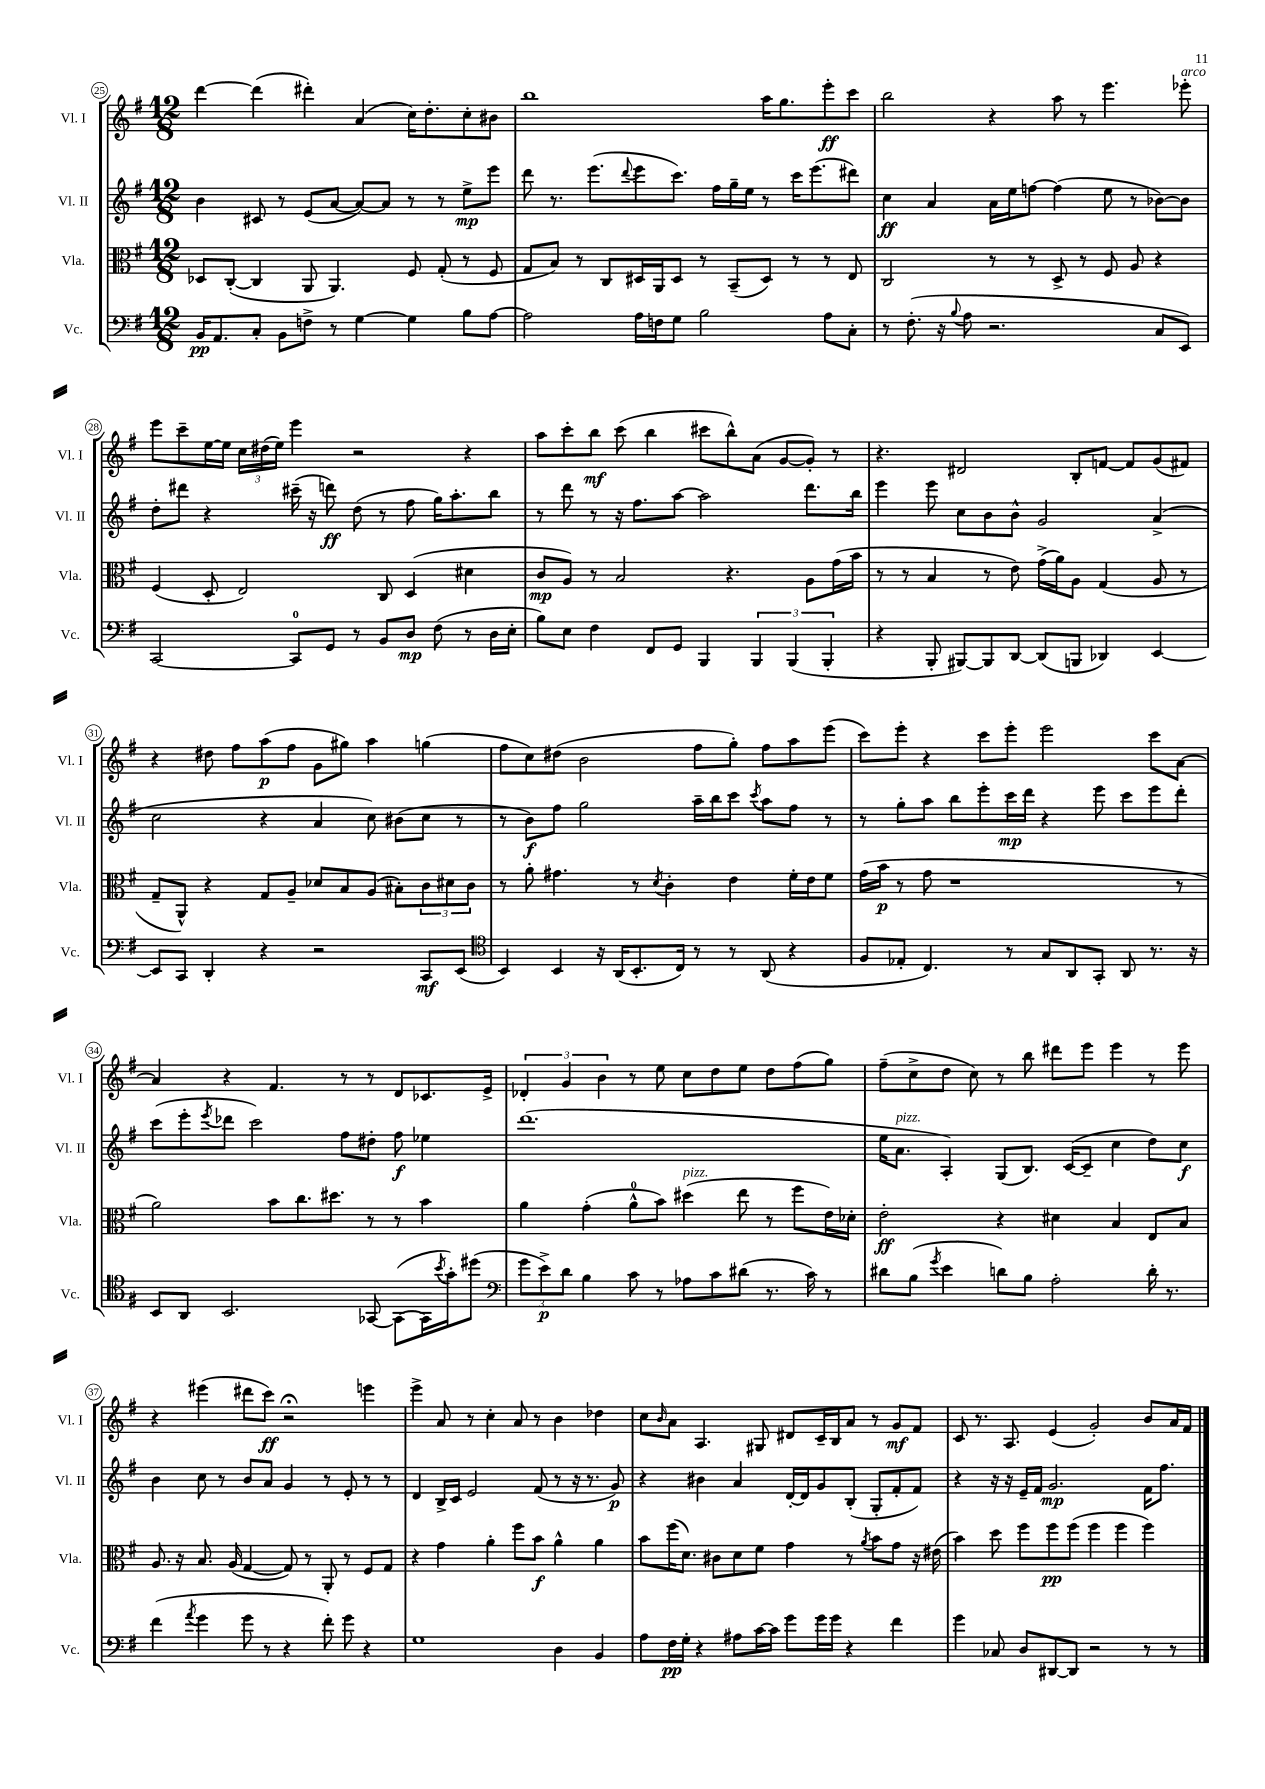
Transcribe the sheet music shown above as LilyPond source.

<<
\new StaffGroup <<
\new Staff = "s0" \with { instrumentName = "Vl. I" shortInstrumentName = "Vl. I" } {
    \clef treble \key g \major \numericTimeSignature \time 12/8
    d'''4~ d'''4( dis'''4-.) a'4( c''16) d''8.-. c''8-. bis'8 |
    b''1 a''16 g''8. e'''8-.\ff c'''8 |
    b''2 r4 a''8 r8 e'''4. ees'''8-.^\markup { \italic "arco" } |
    e'''8 c'''8-- e''16~ e''16 \tuplet 3/2 { c''16 dis''16( e''16) } e'''4 r2 r4 |
    a''8 c'''8-. b''8\mf c'''8( b''4 cis'''8 b''8-^) a'8( g'8~ g'8-.) r8 |
    r4. dis'2 b8-. f'8~ f'8 g'8( fis'8) |
    r4 dis''8 fis''8 a''8\p( fis''8 g'8 gis''8) a''4 g''4( |
    fis''8 c''8) dis''8( b'2 fis''8 g''8-.) fis''8 a''8 e'''8( |
    c'''8) e'''8-. r4 c'''8 e'''8-. e'''2 c'''8 a'8~ |
    a'4 r4 fis'4. r8 r8 d'8 ces'8. e'16-> |
    \tuplet 3/2 { des'4-. g'4 b'4 } r8 e''8 c''8 d''8 e''8 d''8 fis''8( g''8) |
    fis''8--( c''8-> d''8 c''8) r8 b''8 dis'''8 e'''8 e'''4 r8 e'''8 |
    r4 eis'''4( dis'''8 c'''8\ff) r2\fermata e'''4 |
    e'''4-> a'8 r8 c''4-. a'8 r8 b'4 des''4 |
    c''8 \grace { b'16 } a'8 a4. gis8 dis'8 c'16-- b16 a'8 r8 g'8\mf fis'8 |
    c'8 r8. a8. e'4( g'2-.) b'8 a'16 fis'16 \bar "|." |
}
\new Staff = "s1" \with { instrumentName = "Vl. II" shortInstrumentName = "Vl. II" } {
    \clef treble \key g \major \numericTimeSignature \time 12/8
    b'4 cis'8 r8 e'8( a'8~ a'8~) a'8 r8 r8 e''8->\mp e'''8 |
    d'''8 r8. e'''8.( \appoggiatura { d'''8 } e'''8 c'''8.) fis''16 g''16-- e''16 r8 c'''16 e'''8.( dis'''8) |
    c''4\ff a'4 a'16 e''16 f''8~ f''4( e''8 r8 bes'8~) bes'8 |
    d''8-. dis'''8 r4 cis'''16--( r16 d'''8\ff) d''8( r8 fis''8 g''16) a''8.-. b''8 |
    r8 d'''8 r8 r16 fis''8. a''8~ a''2 d'''8. b''16 |
    e'''4 e'''8 c''8 b'8 b'8-^ g'2 a'4->( |
    c''2 r4 a'4 c''8) bis'8( c''8 r8 |
    r8 b'8\f) fis''8 g''2 a''16-- b''16 c'''8 \acciaccatura { c'''8 } a''8 fis''8 r8 |
    r8 g''8-. a''8 b''8 e'''8-. c'''16\mp d'''16 r4 e'''8 c'''8 e'''8 d'''8-. |
    c'''8( e'''8-. \acciaccatura { e'''8 } des'''8 c'''2) fis''8 dis''8-. fis''8\f ees''4 |
    d'''1.( |
    e''16 a'8.^\markup { \italic "pizz." } a4-.) g8( b8.) c'16~( c'8-- c''4 d''8) c''8\f |
    b'4 c''8 r8 b'8 a'8 g'4 r8 e'8-. r8 r8 |
    d'4 b16-> c'16 e'2 fis'8( r8 r16 r8. g'8\p) |
    r4 bis'4 a'4 d'16~-. d'16 g'8 b8-.( g8-. fis'8-. fis'8) |
    r4 r16 r16 e'16-- fis'16 g'2.\mp fis'16 fis''8. \bar "|." |
}
\new Staff = "s2" \with { instrumentName = "Vla." shortInstrumentName = "Vla." } {
    \clef alto \key g \major \numericTimeSignature \time 12/8
    des8 c8~-.( c4 a,8 a,4.) fis8 g8-.( r8 fis8 |
    g8 b8) r8 c8 dis16 a,16 dis8 r8 b,8--( dis8) r8 r8 e8 |
    c2 r8 r8 d8-> r8 fis8 a8 r4 |
    fis4( d8-. e2) c8 d4( dis'4 |
    c'8\mp a8) r8 b2 r4. a8 g'16( b'16 |
    r8 r8 b4 r8 e'8) g'16->( a'16) a8 g4( a8 r8 |
    g8-- a,8-^) r4 g8 a8-- des'8 b8 a8( bis8-.) \tuplet 3/2 { c'8 dis'8 c'8 } |
    r8 a'8-. gis'4. r8 \acciaccatura { d'8 } c'4-. e'4 fis'16-. e'16 fis'8 |
    g'16( b'16\p r8 g'8 r1 r8 |
    a'2) b'8 c''8. dis''8. r8 r8 b'4 |
    a'4 g'4-.( a'8-0-^ b'8) dis''4^\markup { \italic "pizz." }( e''8 r8 fis''8 e'16) des'16-. |
    e'2-.\ff r4 dis'4 b4 e8 b8 |
    a8. r16 b8. a16( g4~ g8) r8 a,8-. r8 fis8 g8 |
    r4 g'4 a'4-. fis''8 b'8\f a'4-^ a'4 |
    b'8 fis''16( d'8.) cis'8 d'8 fis'8 g'4 r8 \acciaccatura { a'8 } b'8 g'8 r16 eis'16( |
    b'4) d''8 fis''8 fis''8\pp fis''8( fis''4 fis''4 fis''4) \bar "|." |
}
\new Staff = "s3" \with { instrumentName = "Vc." shortInstrumentName = "Vc." } {
    \clef bass \key g \major \numericTimeSignature \time 12/8
    b,16\pp a,8. c8-. b,8 f8-> r8 g4~ g4 b8 a8~ |
    a2 a16 f16 g8 b2 a8 c8-. |
    r8 fis8.-.( r16 \appoggiatura { b8 } a8 r2. c8 e,8) |
    c,2~ c,8-0 g,8 r8 b,8 d8\mp fis8( r8 d16 e16-. |
    b8) e8 fis4 fis,8 g,8 b,,4 \tuplet 3/2 { b,,4 b,,4( b,,4-. } |
    r4 b,,8-. bis,,8~) bis,,8 d,8~ d,8( b,,8 des,4) e,4~ |
    e,8 c,8 d,4-. r4 r2 c,8\mf e,8( |
    \clef tenor b,4) b,4 r16 a,16( b,8.-. c16) r8 r8 a,8( r4 |
    fis8 ees8-. c4.) r8 g8 a,8 g,8-. a,8 r8. r16 |
    b,8 a,8 b,2. ges,8~ ges,8~( ges,16 \acciaccatura { b'8 } g'16-.) dis''8( |
    \clef bass \tuplet 3/2 { g'8 e'8->\p) d'8 } b4 c'8 r8 aes8 c'8 dis'8( r8. c'16) r8 |
    dis'8 b8( \acciaccatura { g'8 } e'4 d'8) b8 a2-. d'16-. r8. |
    fis'4( \acciaccatura { a'8 } g'4 g'8 r8 r4 fis'8-.) g'8 r4 |
    g1 d4 b,4 |
    a8 fis16\pp g16-. r4 ais8 c'16~ c'16 g'8 g'16 g'16 r4 fis'4 |
    g'4 ces8 d8 dis,8~ dis,8 r2 r8 r8 \bar "|." |
}
>>
>>
\layout { \context { \Score currentBarNumber = #25 \override BarNumber.stencil = #(make-stencil-circler 0.1 0.3 ly:text-interface::print) } }
